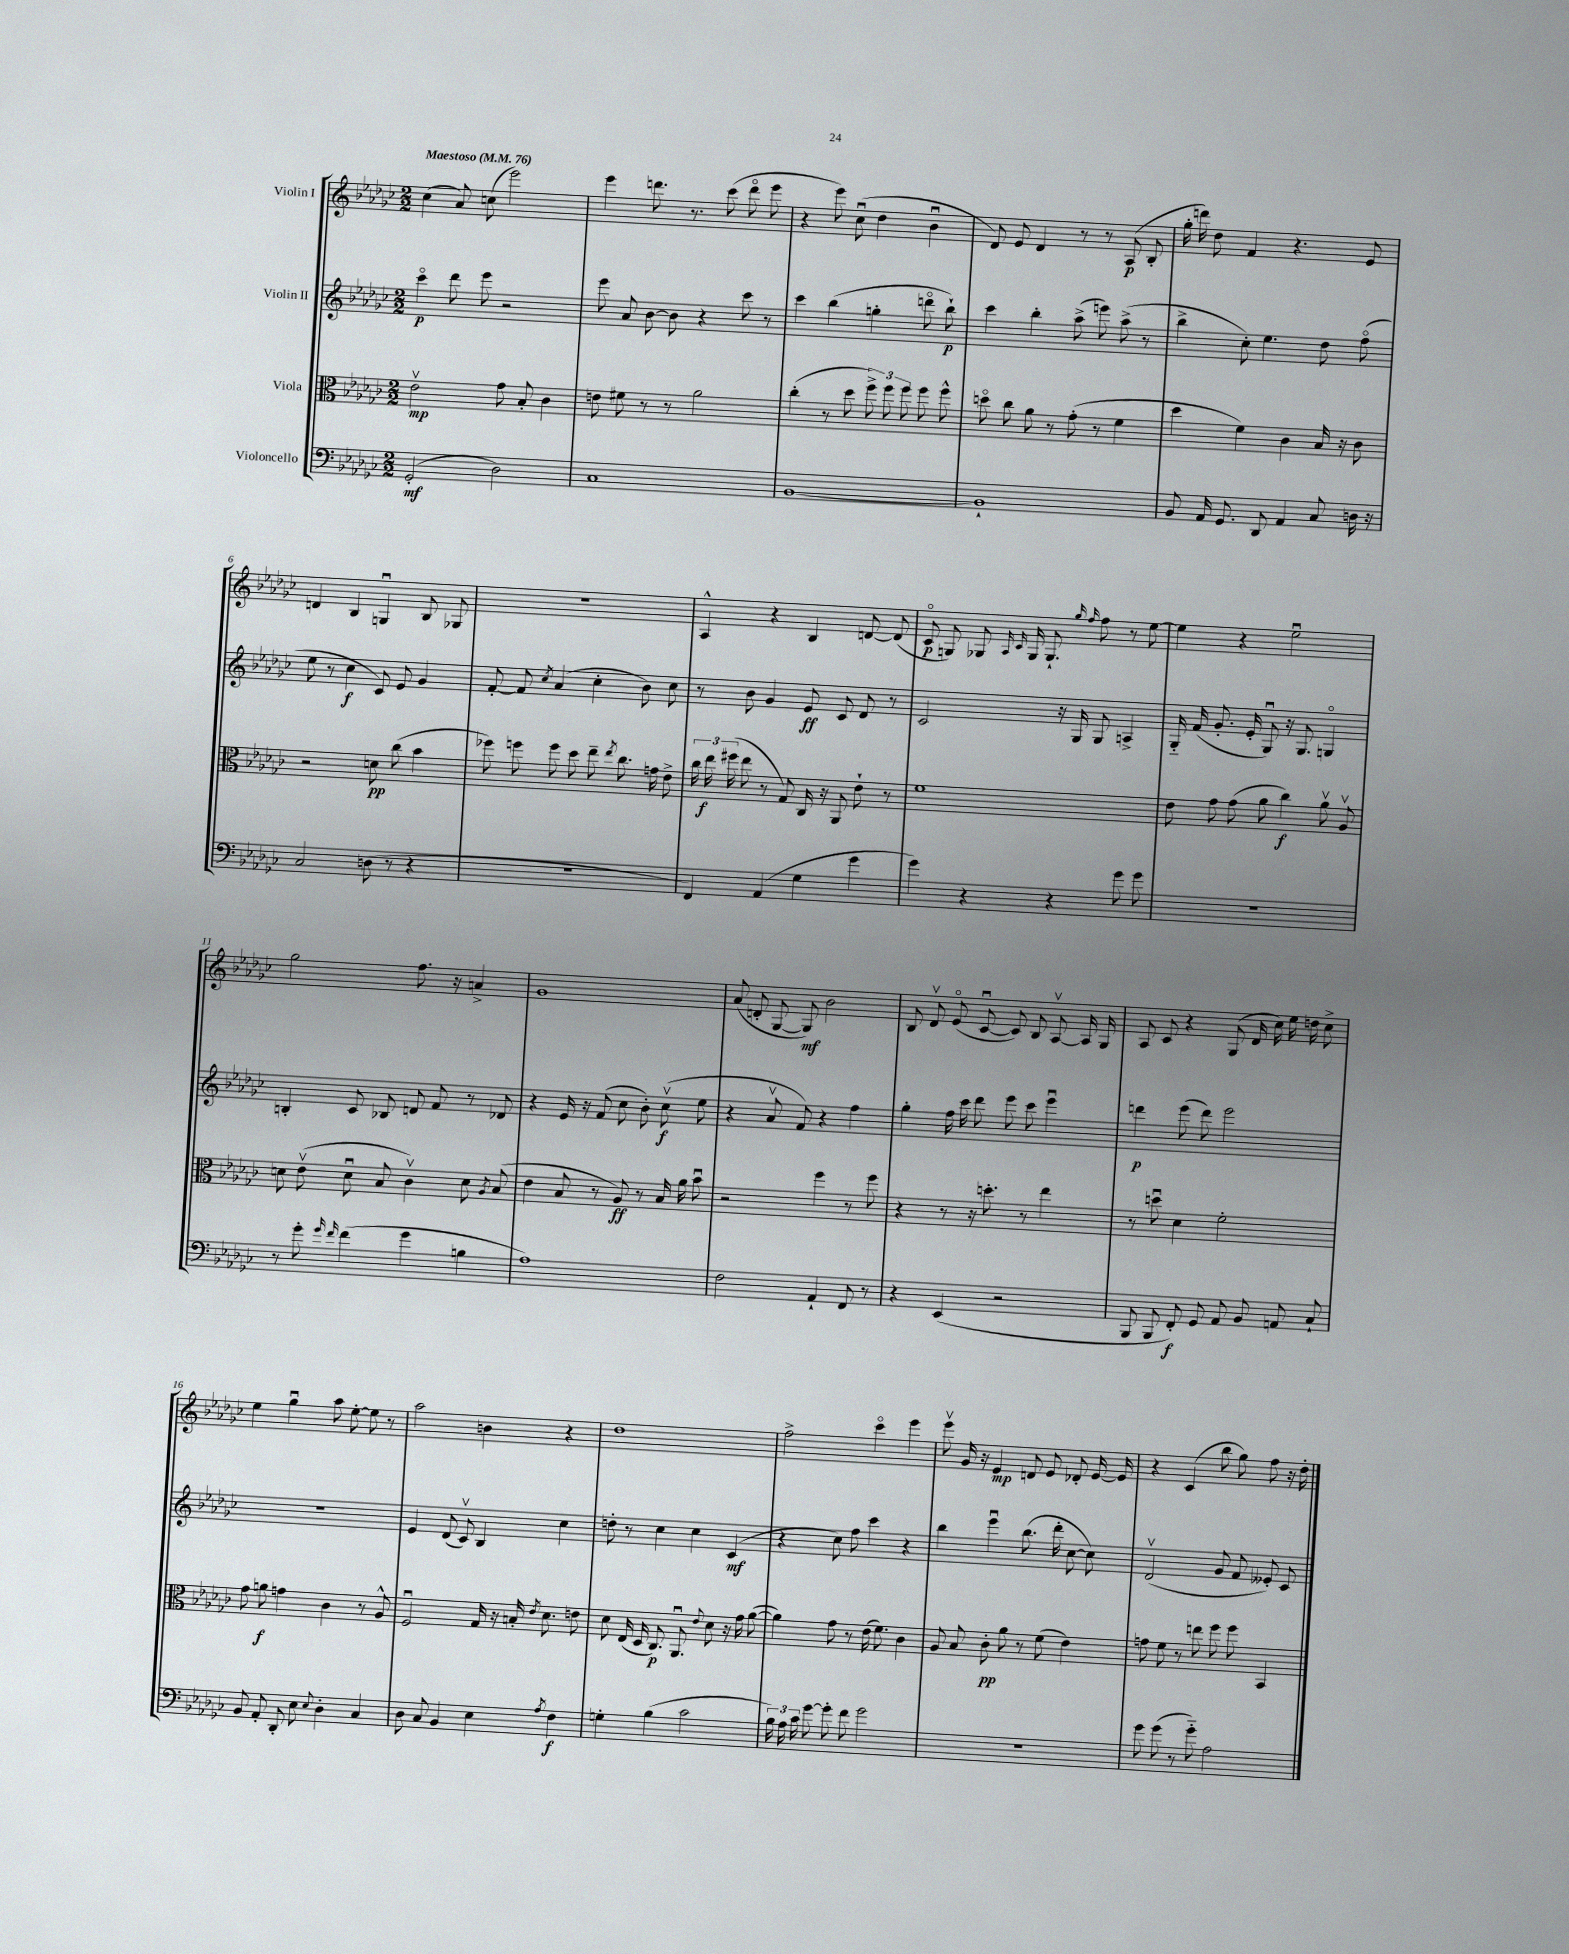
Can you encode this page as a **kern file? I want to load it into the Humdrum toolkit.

**kern	**kern	**kern	**kern
*staff4	*staff3	*staff2	*staff1
*clefF4	*clefC3	*clefG2	*clefG2
*k[b-e-a-d-g-c-]	*k[b-e-a-d-g-c-]	*k[b-e-a-d-g-c-]	*k[b-e-a-d-g-c-]
*M2/2	*M2/2	*M2/2	*M2/2
*MM76	*MM76	*MM76	*MM76
(2GG-'/	2e-v\	4ccc-o\	(4cc-\
.	.	8ddd-\	8a-/)
.	.	8eee-\	(8cc\
2D-\)	8g-\	2r	2eee-\)
.	8B-'/	.	.
.	4c-\	.	.
=	=	=	=
1C-	8e\	8eee-\	4eee-\
.	8f#\	8a-/	.
.	8r	[8b-\	8.ddd\
.	8r	8b-\]	.
.	.	.	8.r
.	2a-\	4r	.
.	.	.	(8ccc-\
.	.	8ccc-\	8dddo\
.	.	8r	8eee-\
=	=	=	=
[1BB-	(4cc-'\	4ccc-\	4r
.	8r	(4bb-\	8eee-\)
.	8dd-\	.	(8cc-u\
.	12ff^\)	4gg'\	4dd-\
.	12ff\	.	.
.	12ff\	.	.
.	8ff\	8dddo\	4b-u\
.	8ff^^\	8bb-`\)	.
=	=	=	=
1BB-`]	8ddo\	4ccc-\	8d-/)
.	8cc-\	.	8e-/
.	8a-\	4bb-'\	4d-/
.	8r	.	.
.	(8g-'\	(8aa-^\	8r
.	8r	8eee\)	8r
.	4f\	(8aa-^\	(8A-/
.	.	8r	8B-'/
=	=	=	=
8BB-/	4dd-\	4bb-^\	16gg-'\
.	.	.	16ddd\)
16AA-/	.	.	8dd-\
8.GG-/	.	.	.
.	4f\)	8cc-'\)	4f/
8DD-/	.	4.ee-\	.
4AA-/	4c-\	.	4.r
8C-/	16B-/	8dd-\	.
.	16r	.	.
16D\	8c-\	(8ffo\	8e-/
16r	.	.	.
=	=	=	=
2C-/	2r	8ee-\	4d/
.	.	8r	.
.	.	4cc-\	4B-/
(8D\	8d\	8c-/)	4Gu/
8r	(8cc-\	8e-/	.
4r	4b-\	4g-/	8B-/
.	.	.	8G-/
=	=	=	=
1r	8ff-\)	[8f'/	1r
.	8ff\	8f/]	.
.	.	8qcc-/	.
.	8ff\	(4a-/	.
.	8dd-\	.	.
.	8ee-~\	4cc-'\	.
.	8qee-/	.	.
.	8.cc-\	.	.
.	.	8b-\)	.
.	16g\	.	.
.	8e-^\	8cc-\	.
=	=	=	=
4FF/)	24cc-\	8r	4A-^^/
.	24ee-\	.	.
.	(24ff#\	.	.
.	8ee-\	8b-\	.
(4AA-/	8r	4g-/	4r
.	8G-/)	.	.
4G-\	16C-/	8e-/	4B-/
.	16r	.	.
.	8AA-/	8c-/	.
4g-\	8e-`\	8d-/	[8d/
.	8r	8r	(8d/]
=	=	=	=
4g-\)	1f	2c-/	8c-o/
.	.	.	8G/)
4r	.	.	8G-/
.	.	.	16qqA-/
.	.	.	16qqc-/
.	.	.	16G-/
.	.	.	8.G-`/
4r	.	16r	.
.	.	16G-/	.
.	.	.	16qqgg-/
.	.	.	16qqff/
.	.	8G-/	8ff\
8g-\	.	4A^/	8r
8g-\	.	.	[8ee-\
=	=	=	=
1r	8e-\	16G-'~/	4ee-\]
.	.	(16f/	.
.	8g-\	8.g-'/	.
.	(8g-\	.	4r
.	.	16e-'/	.
.	8a-\	8G-u/)	.
.	4cc-\)	16r	2ee-u\
.	.	8.G-/	.
.	8a-v\	4Go/	.
.	8A-v/	.	.
=	=	=	=
8r	8d\	4B'/	2gg-\
8g-'\	(8e-v\	.	.
16qqg-/	.	.	.
16qqf/	.	.	.
(4f\	8du\	8c-/	.
.	8B-/	8B-/	.
4g-\	4c-v\)	8d/	8.ff\
.	.	8f/	.
.	.	.	16r
4B\	8d\	8r	4a^/
.	8qA-/	.	.
.	(8B-/	8d-/	.
=	=	=	=
1A-)	4e-\	4r	1g-
.	8B-/	16e-/	.
.	.	16r	.
.	8r	(8f/	.
.	8A-/)	8cc-\	.
.	8r	8b-'\)	.
.	16B-/	(8cc-v\	.
.	16a-\	.	.
.	8b-u\	8ee-\	.
=	=	=	=
2F\	2r	4r	(8a-/
.	.	.	8d'/
.	.	8a-v/	[8G-/
.	.	8f/)	8G-/])
4AA-`/	4ff\	4r	2b-\
8FF/	8r	4ff\	.
8r	8ff\	.	.
=	=	=	=
4r	4r	4gg-'\	8B-/
.	.	.	8d-v/
(4EE-/	8r	16ff\	(8e-o/
.	.	16ccc-\	.
.	16r	8ddd-\	[8c-u/
.	8.dd'\	.	.
2r	.	8eee-\	8c-/])
.	8r	8ccc-\	8B-/
.	4ee-\	4eee-u\	[8A-v/
.	.	.	16A-/]
.	.	.	16G-/
=	=	=	=
8BBB-/	8r	4ddd\	8A-/
8BBB-/	8ddu\	.	8c-/
8FF'/)	4d-\	(8eee-\	4r
8GG-/	.	8ddd\)	.
8AA-/	2f'\	2eee-\	(8G-/
8BB-/	.	.	16d-/
.	.	.	16cc-\)
8AA/	.	.	16ee-\
.	.	.	16dd\
8C-`/	.	.	8cc-^\
=	=	=	=
8BB-/	8g-\	1r	4ee-\
8AA-'/	8a\	.	.
8DD-'/	4g\	.	4gg-u\
8E-\	.	.	.
8qqE-/	.	.	.
4D-'\	4c-\	.	8aa-\
.	.	.	[8ee-'\
4C-/	8r	.	8ee-\]
.	8A-^^/	.	8r
=	=	=	=
8D-\	2Fu/	4e-/	2aa-\
8C-/	.	.	.
4BB-/	.	(8d-/	.
.	.	8c-v/)	.
4E-\	16G-/	4B-/	4b\
.	16r	.	.
.	16B'/	.	.
.	8qe-/	.	.
.	8.d-\	.	.
8qA-/	.	.	.
4F\	.	4cc-\	4r
.	8e\	.	.
=	=	=	=
4G'\	8d-\	8dd'\	1dd-
.	(16E-/	8r	.
.	16D-/	.	.
(4B-\	8.C-/)	4cc-\	.
.	8.AA-u/	.	.
2c-\	.	4cc-\	.
.	8qqe-/	.	.
.	8d-\	.	.
.	16r	(4c-/	.
.	16g-\	.	.
.	([8a-\	.	.
=	=	=	=
24B-\)	4a-\])	4r	2ff^\
24A-\	.	.	.
24c-\	.	.	.
[8g-\	.	.	.
8g-'\]	8g-\	8cc-\)	.
8f\	8r	8ff\	.
2g-\	(16e-\	4ccc-\	4ccc-o\
.	8.f\)	.	.
.	4c-\	4r	4eee-\
=	=	=	=
1r	8A-/	4bb-\	8eee-v\
.	8B-/	.	16g-/
.	.	.	16r
.	8c-'\	4eee-u\	4e-/
.	8a-\	.	.
.	8r	(8.bb-\	8d/
.	(8f\	.	8e-/
.	.	16ddd-'\	.
.	4e-\)	[8cc-\	8d-'/
.	.	8cc-\])	[16e-/
.	.	.	16e-/]
=	=	=	=
8g-\	8g\	(2d-v/	4r
(8g-\	8f\	.	.
8r	8r	.	(4c-/
8g-'~\)	8ee\	.	.
2A-\	8ff\	8g-/	8bb-\
.	8ff\	8f/	8gg-\)
.	4BB-/	8e--'/)	8ff\
.	.	8c-/	16r
.	.	.	16dd-'\
==	==	==	==
*-	*-	*-	*-
